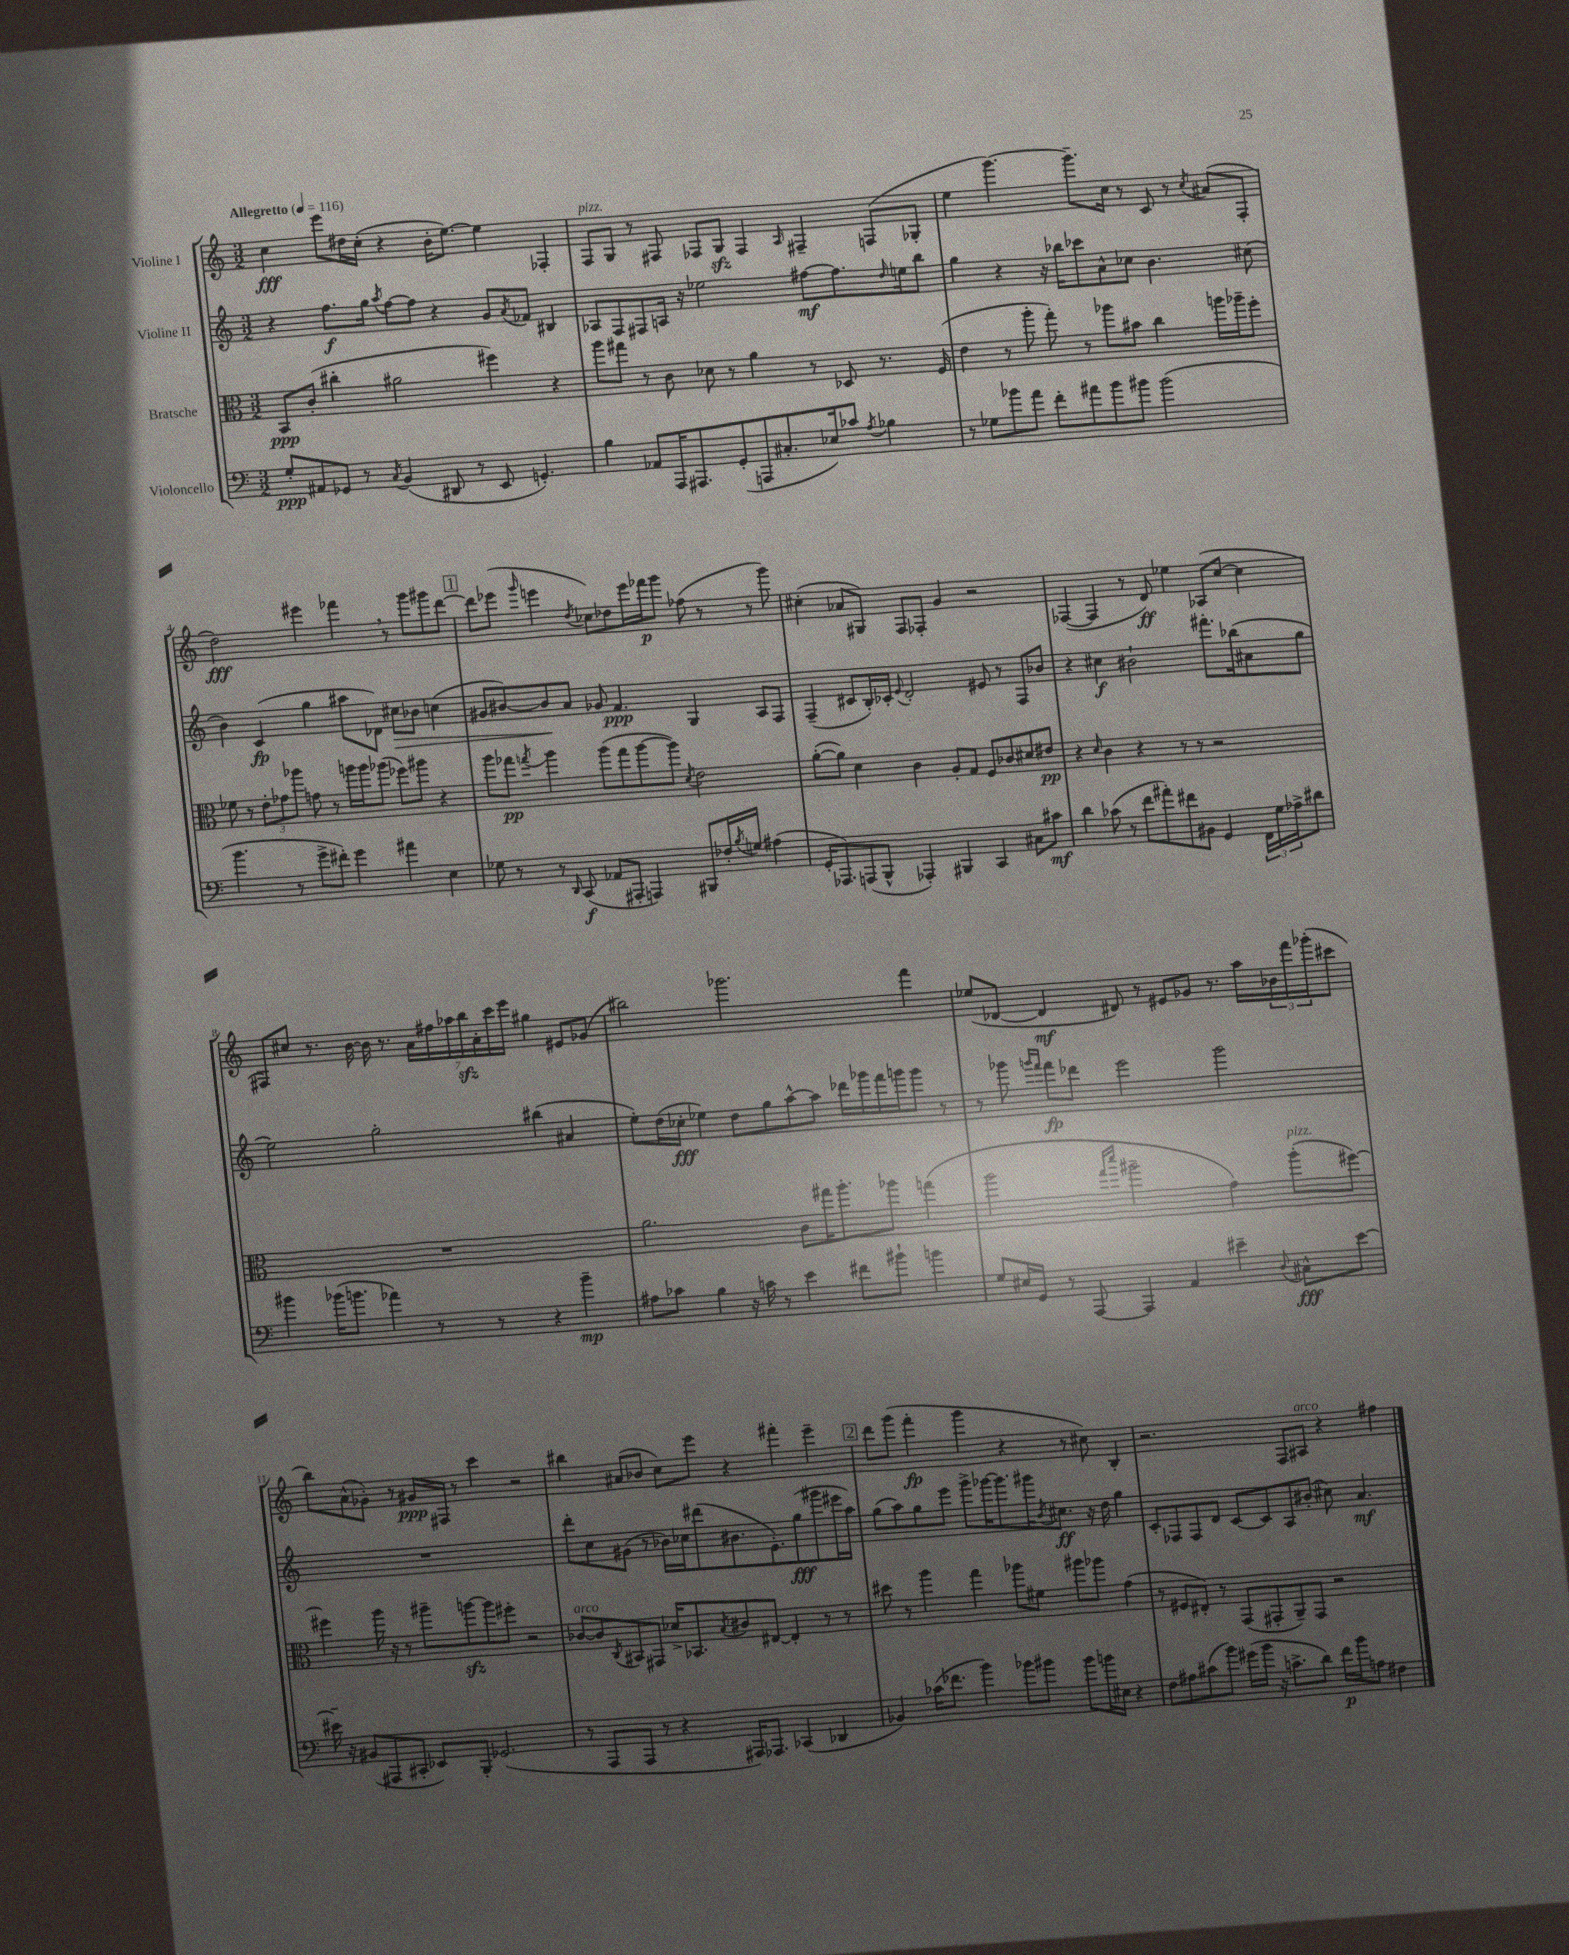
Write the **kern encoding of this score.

**kern	**dynam	**kern	**dynam	**kern	**dynam	**kern	**dynam
*part4	*part4	*part3	*part3	*part2	*part2	*part1	*part1
*staff4	*staff4	*staff3	*staff3	*staff2	*staff2	*staff1	*staff1
*I"Violoncello	*	*I"Bratsche	*	*I"Violine II	*	*I"Violine I	*
*clefF4	*	*clefC3	*	*clefG2	*	*clefG2	*
*k[]	*	*k[]	*	*k[]	*	*k[]	*
*M3/2	*	*M3/2	*	*M3/2	*	*M3/2	*
*MM116	*	*MM116	*	*MM116	*	*MM116	*
=1	=1	=1	=1	=1	=1	=1	=1
!	!	!	!	!	!	!LO:TX:a:B:t=Allegretto	!
8G'/L	ppp	8BB/L	ppp	4r	.	4cc\	fff
8AA#X/	.	(8c'/J	.	.	.	.	.
8GG-X/J	.	4cc#X'\	.	8.ff\L	f	8eee\L	.
8r	.	.	.	.	.	16dd#X\L	.
.	.	.	.	16gg\Jk	.	(16cc'\JJ	.
8qC/	.	.	.	8qaa/	.	.	.
(4BB/	.	2a#X\	.	[8ff\L	.	4r	.
.	.	.	.	8ff\J]	.	.	.
8DD#X/	.	.	.	4r	.	16b'\KL	.
.	.	.	.	.	.	[8.ee\J)	.
8r	.	.	.	.	.	.	.
8EE/	.	4ff#X\)	.	8g/L	.	4ee\]	.
.	.	.	.	8qa/	.	.	.
4.GGn'/)	.	.	.	8f-X/J	.	.	.
.	.	4r	.	4B#X/	.	4F-X'/	.
=2	=2	=2	=2	=2	=2	=2	=2
!	!	!	!	!	!	!LO:TX:a:i:t=pizz.	!
4B\	.	8aa\L	.	8A-X/L	.	8F/L	.
.	.	8gg#X\J	.	8F/	.	8G/J	.
8AA-X/L	.	8r	.	8F#X/	.	8r	.
16AAA/K	.	8c\	.	16An/Jk	.	8F#X/	.
8.AAA#X/	.	.	.	16r	.	.	.
.	.	8d-X\	.	2ee-X\	.	8F-X/L	.
(8GG'/	.	8r	.	.	.	8Gzz/J	.
8AAAn/	.	4a\	.	.	.	4F-/	.
8.C#X'/	.	.	.	.	.	.	.
.	.	.	.	.	.	16qqA/	.
.	.	8r	.	[8ff#X\L	mf	4F#X~/	.
16E-X/k)	.	.	.	.	.	.	.
8c-X/J	.	8D-X/	.	8.ff#\]	.	.	.
8qA/	.	.	.	.	.	.	.
4B-X\	.	8.r	.	.	.	(8Fn/L	.
.	.	.	.	16qqdd/	.	.	.
.	.	.	.	16een\k	.	.	.
.	.	.	.	8bb\J	.	8G-X'/J	.
.	.	(16F/	.	.	.	.	.
=3	=3	=3	=3	=3	=3	=3	=3
8r	.	4e\	.	4gg\	.	4ee\	.
8G-X\L	.	.	.	.	.	.	.
8b-X\	.	8r	.	4r	.	[4.ggg\)	.
8a\J	.	8aa'\	.	.	.	.	.
8f'\L	.	8gg'\)	.	16r	.	.	.
.	.	.	.	16bb-X\KL	.	.	.
8a#X\	.	8r	.	8ccc-X\	.	8.ggg~\L]	.
8b-\	.	8aa-X\L	.	8a^^\	.	.	.
.	.	.	.	.	.	16cc\Jk	.
8b#X\J	.	8b#X\J	.	8cc-X\J	.	8r	.
(2b#\	.	4cc\	.	4.b\	.	8c/	.
.	.	.	.	.	.	8r	.
.	.	.	.	.	.	8qcc/	.
.	.	16aan\LL	.	.	.	(8a#X/L	.
.	.	16aa-X~\J	.	.	.	.	.
.	.	8ff'\J	.	(8cc#X\	.	8F'/J	.
!!LO:LB:g=z
=4	=4	=4	=4	=4	=4	=4	=4
4.b\	.	8f-X\	.	4b\)	.	2dd\)	fff
.	.	8r	.	.	.	.	.
.	.	12e'\L	.	(4c/	fp	.	.
.	.	12g-X\	.	.	.	.	.
8r	.	.	.	.	.	.	.
.	.	12aa-X\J	.	.	.	.	.
8g^\L	.	8gn\	.	4gg\	.	4eee#X\	.
8f#X'\J)	.	8r	.	.	.	.	.
4g\	.	16aan\LL	.	8aa#X\L	.	4fff-X,\	.
.	.	16aa\J	.	.	.	.	.
.	.	(8aa-X\J	.	8d-X\J)	.	.	.
!	!	!	!	!	!LO:HP:b	!	!
4a#X\	.	8ff-X\L)	.	8cc#X\L	>	8r	.
.	.	8aa#X\J	.	8b-X\J	.	8ggg\L	.
4E\	.	4r	.	(4ccn\	.	8ggg#X\	.
.	.	.	.	.	.	[8ddd\J	.
!!LO:REH:place=s1:t=1
=5	=5	=5	=5	=5	=5	=5	=5
8G-X\	.	8aa\L	.	8g#X/L	.	8ddd\L]	.
8r	.	8gg-X\J	pp	[8b#X/)	.	(8eee-X\J	.
.	.	8qggn/	.	.	.	16qqggg/	.
8r	.	4aa\	.	8b#/]	.	4eeen\	.
16qqDD/	.	.	.	.	.	.	.
(8CC/	f	.	.	8a/J	]	.	.
.	.	.	.	.	.	8qdd/	.
8AA-X/L	.	(8aa\L	.	8g-X/	.	8cc-X\L)	.
8AAA#X'/J	.	8gg\	.	4.f/	ppp	8dd-X\	.
4AAAn/)	.	[8aa\	.	.	.	16eee\L	.
.	.	.	.	.	.	16fff-X\J	p
.	.	8aa\J])	.	.	.	8ggg\J	.
.	.	8qd/	.	.	.	.	.
8BBB#X/L	.	2e\	.	4G/	.	(8ff-X\	.
16F-X'/L	.	.	.	.	.	8r	.
8qB/	.	.	.	.	.	.	.
16Gn/JJ	.	.	.	.	.	.	.
(4A#X\	.	.	.	8A/L	.	8r	.
.	.	.	.	8F/J	.	8ggg\)	.
=6	=6	=6	=6	=6	=6	=6	=6
16GG'/KL	.	([8a'\L	.	(4F~/	.	(4cc#X'\	.
8.AAA-X/)	.	.	.	.	.	.	.
.	.	8a\J])	.	.	.	.	.
(8AAAn/	.	4d\	.	8c#X/L	.	8a-X/L	.
8BBB^^/J	.	.	.	16B'/L)	.	8G#X/J)	.
.	.	.	.	16c-X'/JJ	.	.	.
.	.	.	.	8qqe/	.	.	.
4AAA-X'/)	.	4c\	.	2d'/	.	8F/L	.
.	.	.	.	.	.	8F-X'/J	.
4BBB#X/	.	8A'/L	.	.	.	4g/	.
.	.	8G/J	.	.	.	.	.
4CC/	.	8F/L	.	8e#X/	.	2r	.
.	.	8c-X/	.	8r	.	.	.
8C#X\L	.	8d#X/	.	8F/L	.	.	.
8c#X\J	mf	8e#X/J	pp	8b-X/J	.	.	.
=7	=7	=7	=7	=7	=7	=7	=7
4d\	.	4r	.	4r	.	([4F-X/	.
.	.	16qqd/	.	.	.	.	.
(8c-X\	.	4c\	.	4cc#X\	f	4F-/]	.
8r	.	.	.	.	.	.	.
8f\L	.	4r	.	2b#X`\	.	8r	.
8a#X'\)	.	.	.	.	.	8d/)	ff
8f#X\	.	8r	.	.	.	4ee-X\	.
8BB#X\J	.	8r	.	.	.	.	.
4GG/	.	2r	.	8.fff#X'\L	.	(8A-X/L	.
.	.	.	.	.	.	[8cc/J	.
.	.	.	.	(16bb-X\k	.	.	.
24FF\LL	.	.	.	8a#X\	.	4cc\]	.
24G\	.	.	.	.	.	.	.
24A-X^\J	.	.	.	.	.	.	.
8d#X\J	.	.	.	8gg\J	.	.	.
!!LO:LB:g=z
=8	=8	=8	=8	=8	=8	=8	=8
4b#X\	.	1.r	.	2ee\)	.	8F#X/L)	.
.	.	.	.	.	.	8cc#X/J	.
(16b-X\KL	.	.	.	.	.	8.r	.
8.bn\J	.	.	.	.	.	.	.
.	.	.	.	.	.	[16b\	.
4a-X\)	.	.	.	2gg'\	.	16b\]	.
.	.	.	.	.	.	8.r	.
8r	.	.	.	.	.	28a\LL	.
.	.	.	.	.	.	28ff#X\	.
.	.	.	.	.	.	28aa-X\	.
.	.	.	.	.	.	28bbzz\	.
8r	.	.	.	.	.	.	.
.	.	.	.	.	.	28a'\	.
.	.	.	.	.	.	28ccc\	.
.	.	.	.	.	.	28eee\JJ	.
4r	.	.	.	(4bb#X\	.	4gg#X\	.
4b~\	mp	.	.	4a#X/	.	8e#X/L	.
.	.	.	.	.	.	(8g-X/J	.
=9	=9	=9	=9	=9	=9	=9	=9
8A#X\L	.	2.a\	.	8ee'\L)	.	2bb#X\)	.
8c-X\J	.	.	.	(16dd\L	.	.	.
.	.	.	.	16cc-X'\JJ	fff	.	.
4B\	.	.	.	4ee-X\)	.	.	.
16r	.	.	.	8dd\L	.	2.ggg-X\	.
16cn\	.	.	.	.	.	.	.
8r	.	.	.	8gg\	.	.	.
4e\	.	8c\L	.	[8aa^^\	.	.	.
.	.	16gg#X\K	.	8aa\J]	.	.	.
.	.	8.aa'\	.	.	.	.	.
8f#X\L	.	.	.	16ddd-X\LL	.	.	.
.	.	.	.	16ggg-X\	.	.	.
8b#X`\J	.	8aa-X\J	.	16fff\	.	.	.
.	.	.	.	16gggn\J	.	.	.
4bn\	.	(4ggn\	.	8ggg\J	.	4fff\	.
.	.	.	.	8r	.	.	.
=10	=10	=10	=10	=10	=10	=10	=10
8G/L	.	2aa\	.	8r	.	(8ee-X/L	.
16E#X/L	.	.	.	8ggg-X\	.	[8d-X/J	.
16GG/JJ	.	.	.	.	.	.	.
.	.	.	.	16qqgggn/LL	.	.	.
.	.	.	.	16qqfff/JJ	.	.	.
8r	.	.	.	8fff\L	fp	4d-/]	mf
[8AAA/	.	.	.	8ddd-X\J	.	.	.
.	.	16qqgg/LL	.	.	.	.	.
.	.	16qqddd/JJ	.	.	.	.	.
4AAA/]	.	2aa#X~\	.	2eee\	.	8d#X/)	.
.	.	.	.	.	.	8r	.
4AA/	.	.	.	.	.	8e#X/L	.
.	.	.	.	.	.	8g-X/J	.
4e#X~\	.	4g\)	.	2ggg\	.	8.r	.
.	.	.	.	.	.	16aa\LL	.
8qqD/	.	.	.	.	.	.	.
!	!	!LO:TX:a:i:t=pizz.	!	!	!	!	!
8C#X^^\L	fff	(8aa#'\L	.	.	.	24b-X\	.
.	.	.	.	.	.	24fff\	.
.	.	.	.	.	.	(24ggg-X'\J	.
[8e#\J	.	[8ff#X\J)	.	.	.	8ccc#X\J	.
!!LO:LB:g=z
=11	=11	=11	=11	=11	=11	=11	=11
16e#X~\]	.	4ff#X\]	.	1.r	.	8bb\L)	.
16r	.	.	.	.	.	.	.
(8BB#X/L	.	.	.	.	.	(8a^^\	.
8AAA#X/	.	16aa\	.	.	.	8g-X'\J)	.
.	.	16r	.	.	.	.	.
8CC#X'/J	.	8r	.	.	.	8r	.
8EE-X/L)	.	8aa#X~\L	.	.	.	16g#X/LL	ppp
.	.	.	.	.	.	16F#X/JJ	.
8BBB'/J	.	[8aanzz\	.	.	.	8r	.
(2.GG-X/	.	8aa\]	.	.	.	4ccc\	.
.	.	8ff#X'\J	.	.	.	.	.
.	.	2r	.	.	.	2r	.
=12	=12	=12	=12	=12	=12	=12	=12
!	!	!LO:TX:a:i:t=arco	!	!	!	!	!
8r	.	[8c-X/L	.	8ddd'\L	.	4bb#X\	.
8AAA/L	.	8c-/]	.	8cc\	.	.	.
.	.	8qC/	.	.	.	.	.
8AAA/J	.	8BB#X/	.	(8g#X\J	.	(8a#X/L	.
8r	.	8GG#X/J	.	8r	.	8b-X/J	.
4r	.	16d-X^/KL	.	16b-X\LL)	.	8cc\L)	.
.	.	8.BB-X/	.	16cc-X\J	.	.	.
.	.	.	.	(8ddd#X\	.	8eee\J	.
.	.	8qB/	.	.	.	.	.
16AAA#X/KL)	.	8c#X/	.	8.b#X\	.	4r	.
8.AAA-X/J	.	.	.	.	.	.	.
.	.	[8E#X/J	.	.	.	.	.
.	.	.	.	8.e'\)	.	.	.
(4CC-X/	.	4E#'/]	.	.	.	4fff#X'\	.
.	.	.	.	(8gg\	fff	.	.
4DD-X/	.	8r	.	8ggg#X\	.	4eee~\	.
.	.	8r	.	16eee#X\L	.	.	.
.	.	.	.	16aa\JJ)	.	.	.
!!LO:REH:place=s1:t=2
=13	=13	=13	=13	=13	=13	=13	=13
4BB-X/)	.	8dd#X\	.	(8gg\L	.	8ddd\L	.
.	.	8r	.	8aa\)	.	(8ggg\J	.
(16c-X\KL	.	4aa\	.	8gg\	.	4fff'\	fp
8.f-X\J	.	.	.	.	.	.	.
.	.	.	.	8eee\J	.	.	.
4b\)	.	4gg\	.	8ggg^\L	.	4ggg\	.
.	.	.	.	[16ggg-X\K	.	.	.
.	.	.	.	8.ggg-\]	.	.	.
8b-X\L	.	8aa-X\L	.	.	.	4r	.
8b#X\J	.	8f#X\J	.	16ggg#X\K	.	.	.
.	.	.	.	8qb/	.	.	.
.	.	.	.	8.cc#X\J	ff	.	.
8b#\L	.	8aa#X\L	.	.	.	8r	.
16bn\L	.	8aa-X\J	.	16r	.	8cc#X\)	.
16E#X\JJ	.	.	.	16dd\	.	.	.
4r	.	(4g\	.	4gg\	.	4B'/	.
=14	=14	=14	=14	=14	=14	=14	=14
8F\L	.	8r	.	8c'/L	.	2.r	.
8A#X\	.	8F#X/L	.	8F-X/	.	.	.
(8c#X\	.	8E#X'/J)	.	8F-/	.	.	.
8b\J)	.	8r	.	8d/J	.	.	.
(16g#X\LL	.	(8GG/L	.	[8c/L	.	.	.
16b\JJ	.	.	.	.	.	.	.
16r	.	8GG#X'/	.	8c/]	.	.	.
8.cn^\L	.	.	.	.	.	.	.
.	.	8AA~/)	.	8A/	.	8F/L	.
!	!	!	!	!	!	!LO:TX:a:i:t=arco	!
8d\J)	.	8GG#/J	.	(8b#X'/J	.	8A#X/J	.
16f\LL	p	2r	.	8cc#X\)	.	4r	.
16b\J	.	.	.	.	.	.	.
8An\J	.	.	.	4.a/	mf	.	.
4F#X\	.	.	.	.	.	4ff#X\	.
==	==	==	==	==	==	==	==
*-	*-	*-	*-	*-	*-	*-	*-
